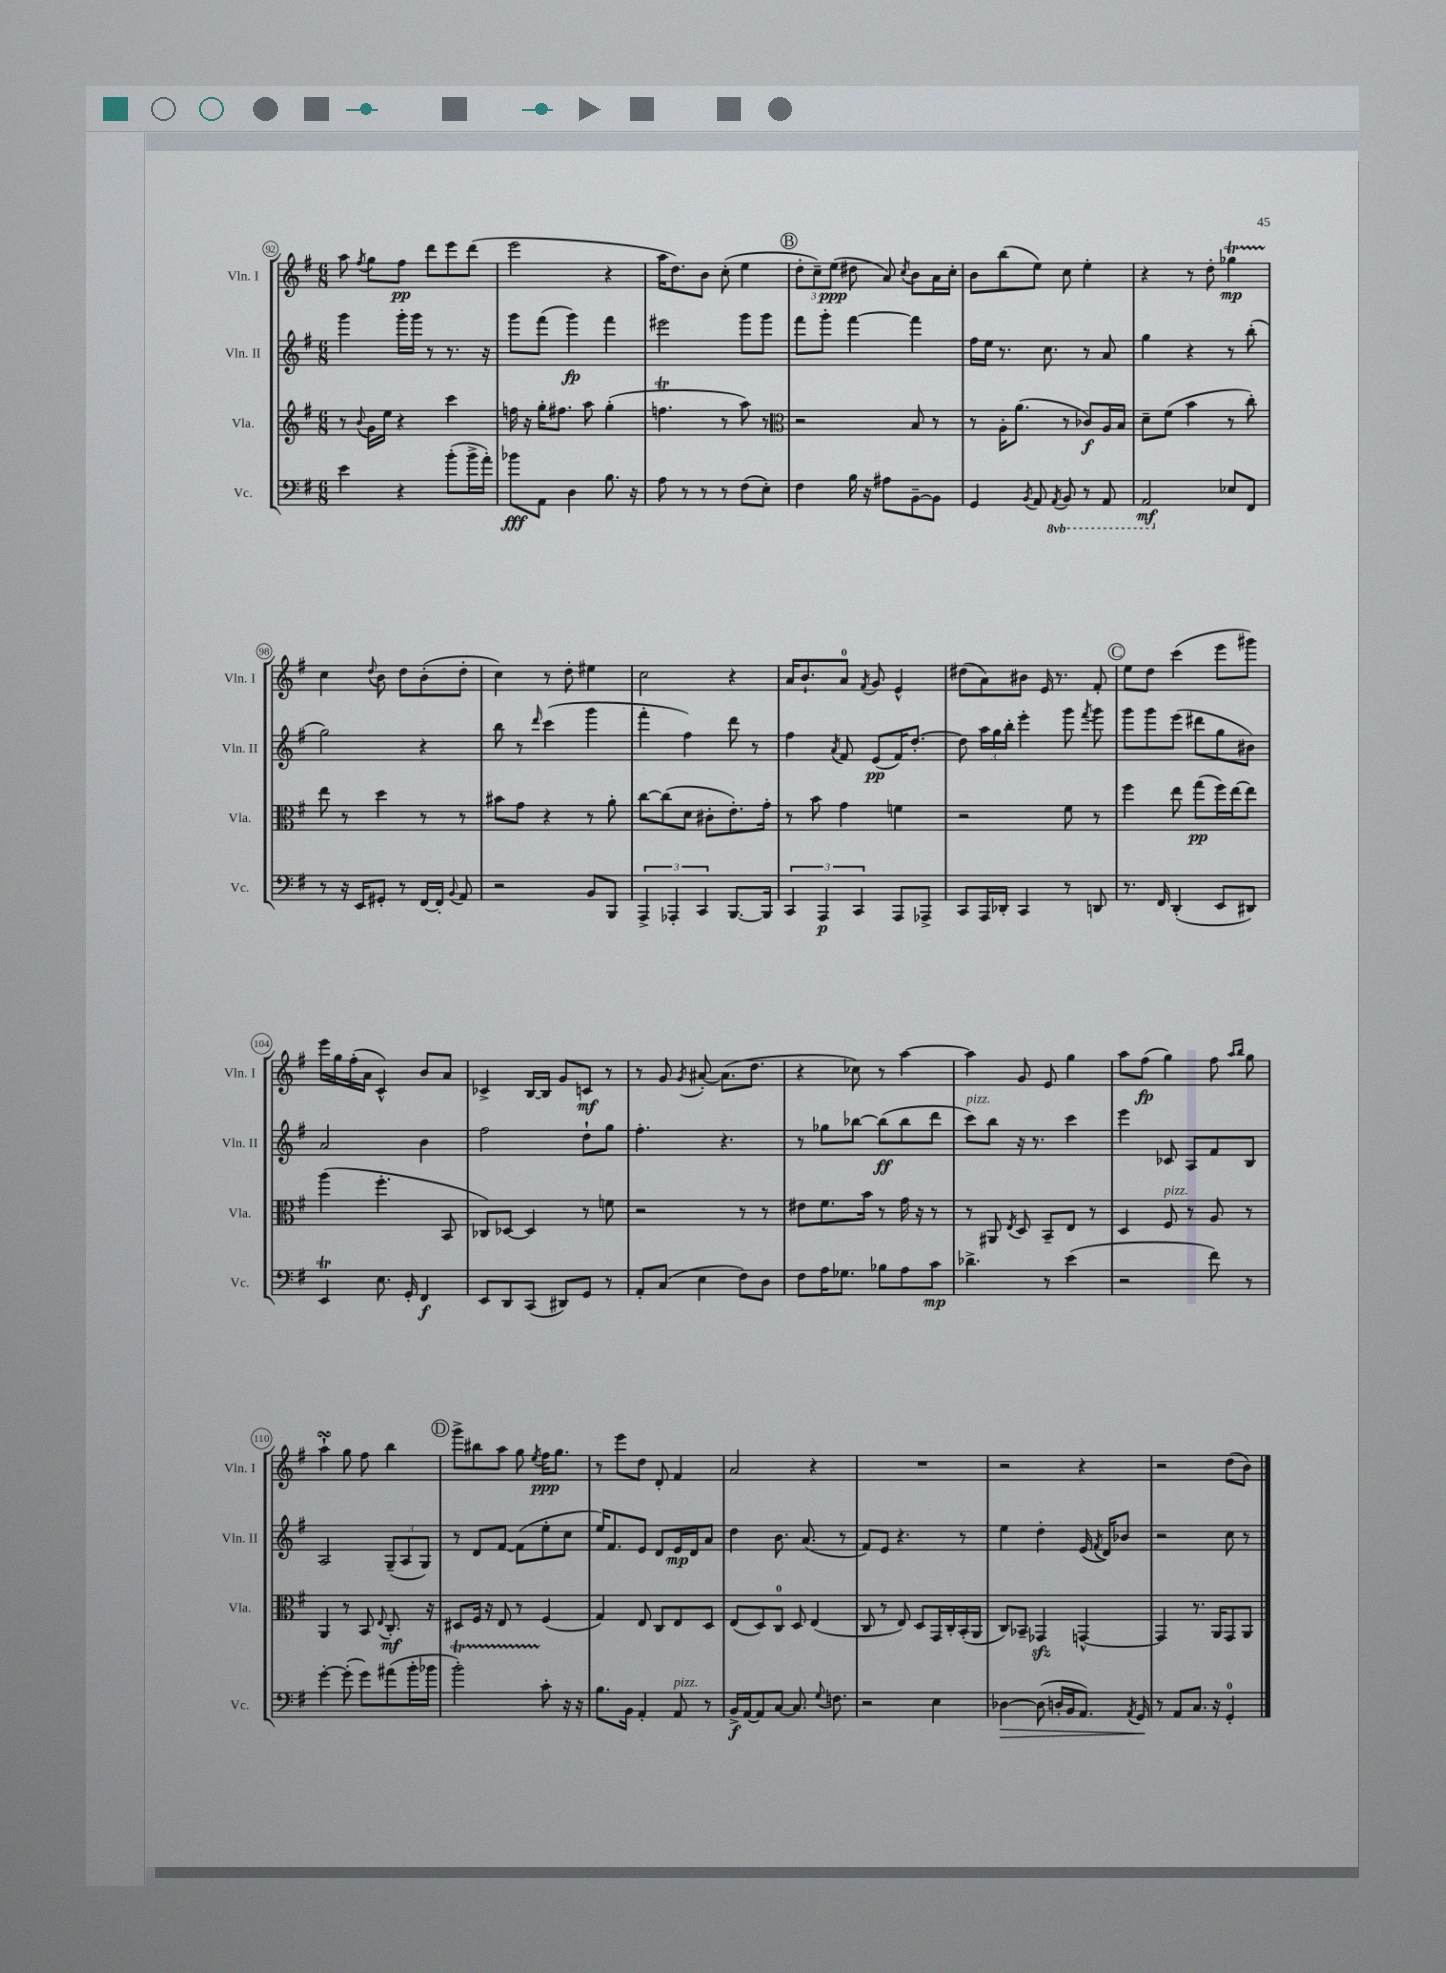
<<
\new StaffGroup <<
\new Staff = "s0" \with { instrumentName = "Vln. I" shortInstrumentName = "Vln. I" } {
    \clef treble \key g \major \numericTimeSignature \time 6/8
    \autoBeamOff a''8 \acciaccatura { fis''8 } g''8[ fis''8]\pp d'''8[ e'''8 d'''8]( |
    e'''2 r4 |
    a''16[ d''8.) b'8] c''8-.( e''4 |
    \mark \markup { \circle "B" } \tuplet 3/2 { d''8[-. c''8--) e''8]\ppp( } dis''8 a'8) \acciaccatura { c''8 } b'8[ a'16 c''16]-. |
    b'8[ b''8( e''8]) c''8 e''4-. |
    r4 r8 d''8-. ges''4\startTrillSpan\mp |
    c''4\stopTrillSpan \appoggiatura { d''8 } b'8 d''8[ b'8-.( d''8]-. |
    c''4) r8 d''8-. eis''4 |
    c''2 r4 |
    a'16[ b'8.-! a'8]-0 \acciaccatura { fis'8 } g'8 e'4-^ |
    dis''8[( a'8) bis'8] e'16 r8. fis'8-. |
    \mark \markup { \circle "C" } e''8[ d''8] c'''4( e'''8[ gis'''8]) |
    e'''16[ g''16 fis''16-.( a'16] c'4-^) b'8[ a'8] |
    ces'4-> b16[~ b16] g'8[ c'8]\mf r8 |
    r8 g'8 \acciaccatura { g'8 } ais'8~-. ais'8.[( d''8.] |
    r4 ces''8) r8 a''4~ |
    a''4 g'8 e'8 g''4 |
    a''8[ fis''8]\fp( g''4) fis''8 \grace { a''16[ b''16] } g''8 |
    a''4-!\turn g''8 fis''8 b''4 |
    \mark \markup { \circle "D" } g'''8[-> bis''8 a''8] g''8 \acciaccatura { e''8 } fis''16[\ppp g''8.] |
    r8 e'''8[ d''8] d'8-. fis'4 |
    a'2 r4 |
    R2. |
    r2 r4 |
    r2 d''8[( b'8]) \bar "|." |
}
\new Staff = "s1" \with { instrumentName = "Vln. II" shortInstrumentName = "Vln. II" } {
    \clef treble \key g \major \numericTimeSignature \time 6/8
    \autoBeamOff g'''4 g'''16[-. g'''16] r8 r8. r16 |
    g'''8[ fis'''8]( g'''4\fp) fis'''4 |
    eis'''2 g'''8[ g'''8] |
    \mark \markup { \circle "B" } fis'''8[ g'''8]-. fis'''4~ fis'''4 |
    fis''16[ e''16] r8. c''8. r8 a'8 |
    g''4 r4 r8 b''8-.( |
    g''2) r4 |
    b''8 r8 \grace { d'''16 } c'''4( g'''4 |
    fis'''4-. fis''4) d'''8 r8 |
    fis''4 \acciaccatura { a'8 } fis'8 e'8[\pp( fis'16) d''8.]~-. |
    d''8 \tuplet 3/2 { a''16[ g''16 b''16]-. } e'''4-. g'''8 \acciaccatura { fis'''8 } g'''8 |
    \mark \markup { \circle "C" } g'''8[ g'''8 e'''8]( dis'''8[ g''8 bis'8]) |
    a'2 b'4 |
    fis''2 d''8[-! g''8] |
    fis''4.-. r4. |
    r8 ges''8[ bes''8]~ bes''8[\ff( bes''8 d'''8] |
    c'''8[^\markup { \italic "pizz." }) b''8] r16 r8. c'''4 |
    e'''4 ces'8 a8[ fis'8 b8] |
    a2 \tuplet 3/2 { g8[--( a8 g8]) } |
    \mark \markup { \circle "D" } r8 d'8[ fis'8]~ fis'8[( e''8-. c''8] |
    e''16[) fis'8. e'8] d'8[ e'16\mp d'16 a'8] |
    d''4 b'8. a'8.( r8 |
    fis'8[) e'8] r4. r8 |
    e''4 d''4-. e'16( \acciaccatura { fis'8 } d'16[) bes'8] |
    r2 c''8 r8 \bar "|." |
}
\new Staff = "s2" \with { instrumentName = "Vla." shortInstrumentName = "Vla." } {
    \clef treble \key g \major \numericTimeSignature \time 6/8
    \autoBeamOff r8 \appoggiatura { b'8 } g'16[ e''16] r4 c'''4 |
    f''16 r16 g''16[-. fis''8.] a''8 g''4-.( |
    f''4.\trill r8 a''8) r8 |
    \mark \markup { \circle "B" } \clef alto r2 b8 r8 |
    r8 a16[-. a'8.]( r8 ces'8[\f) a16 b16] |
    d'8[-- fis'8]( b'4 r8 c''8-.) |
    e''8 r8 d''4 r8 r8 |
    bis'8[ g'8] r4 r8 a'8-. |
    c''8[~ c''8( d'8] cis'8[-. e'8.-.) g'16]-. |
    r8 b'8 g'4 f'4 |
    r2 fis'8 r8 |
    \mark \markup { \circle "C" } fis''4 e''8 g''8[\pp( fis''16) e''16~ e''8] |
    a''4( fis''4.-. b,8 |
    ces8[) des8]~ des4 r8 f'8 |
    r2 r8 r8 |
    eis'8[ fis'8. b'16] r8 g'16 r16 r8 |
    r8 ais,8 \acciaccatura { e8 } d8 b,8[-- e8] r8 |
    d4 fis8^\markup { \italic "pizz." } r8 a8 r8 |
    a,4 r8 b,8 \appoggiatura { e8 } c8.-.\mf r16 |
    \mark \markup { \circle "D" } dis8[ fis16] r16 e8 r8 fis4( |
    g4) e8 c8[ e8 d8] |
    e8[( d8) c8]-0 d8 e4( |
    c8 r8 e8) d8[ g,16 c16-. b,16-.( a,16] |
    c8[) bes,8]-- ges,4\sfz g,4~-^ |
    g,4 r8. a,16[ g,8 a,8] \bar "|." |
}
\new Staff = "s3" \with { instrumentName = "Vc." shortInstrumentName = "Vc." } {
    \clef bass \key g \major \numericTimeSignature \time 6/8 \set Staff.ottavationMarkups = #ottavation-simple-ordinals
    \autoBeamOff e'4 r4 b'8[-.( b'16-> a'16]-.) |
    bes'8[\fff a,8] d4 b8. r16 |
    a8 r8 r8 r8 fis8[( e8]-.) |
    \mark \markup { \circle "B" } fis4 b16 r16 ais8[ b,8~-- b,8] |
    g,4 \acciaccatura { b,8 } a,8 \ottava #-1 \acciaccatura { a,,8 } b,,8 r8 a,,8 |
    a,,2\mf \ottava #0 ees8[ fis,8] |
    r8 r16 e,16[ gis,8]-. r8 fis,16[~ fis,16]-. \appoggiatura { b,8 } a,8 |
    r2 b,8[ b,,8] |
    \tuplet 3/2 { a,,4-> aes,,4-. c,4 } b,,8.[~ b,,16] |
    \tuplet 3/2 { c,4 a,,4\p c,4 } a,,8[ aes,,8]-> |
    c,8[ a,,16 des,16]-. c,4 r8 d,8 |
    \mark \markup { \circle "C" } r8. fis,16 d,4-.( e,8[ dis,8]) |
    e,4\trill e8. g,16-. fis,4\f |
    e,8[ d,8 c,8]( dis,8[) g,8] r8 |
    a,8[-. c8]( e4 fis8[) d8] |
    fis8[ a16 ges8.] bes8[ a8 c'8]\mp |
    des'4.-> r8 e'4( |
    r2 fis'8) r8 |
    g'4~-. g'8-.( g'8[) ais'8( b'16-. bes'16] |
    \mark \markup { \circle "D" } b'2-.\startTrillSpan) c'8-.\stopTrillSpan r16 r16 |
    b8.[ b,16] a,4-. a,8^\markup { \italic "pizz." } r8 |
    b,16[->\f a,16~ a,8 c8]~ c8. \appoggiatura { g8 } f8. |
    r2 e4 |
    des4~\> des8( d16[-. b,16 a,8.]) \acciaccatura { a,8 } g,16\! |
    r8 a,8[ c8.] r16 g,4-0-. \bar "|." |
}
>>
>>
\layout { \context { \Score currentBarNumber = #92 \override BarNumber.stencil = #(make-stencil-circler 0.1 0.3 ly:text-interface::print) } }
